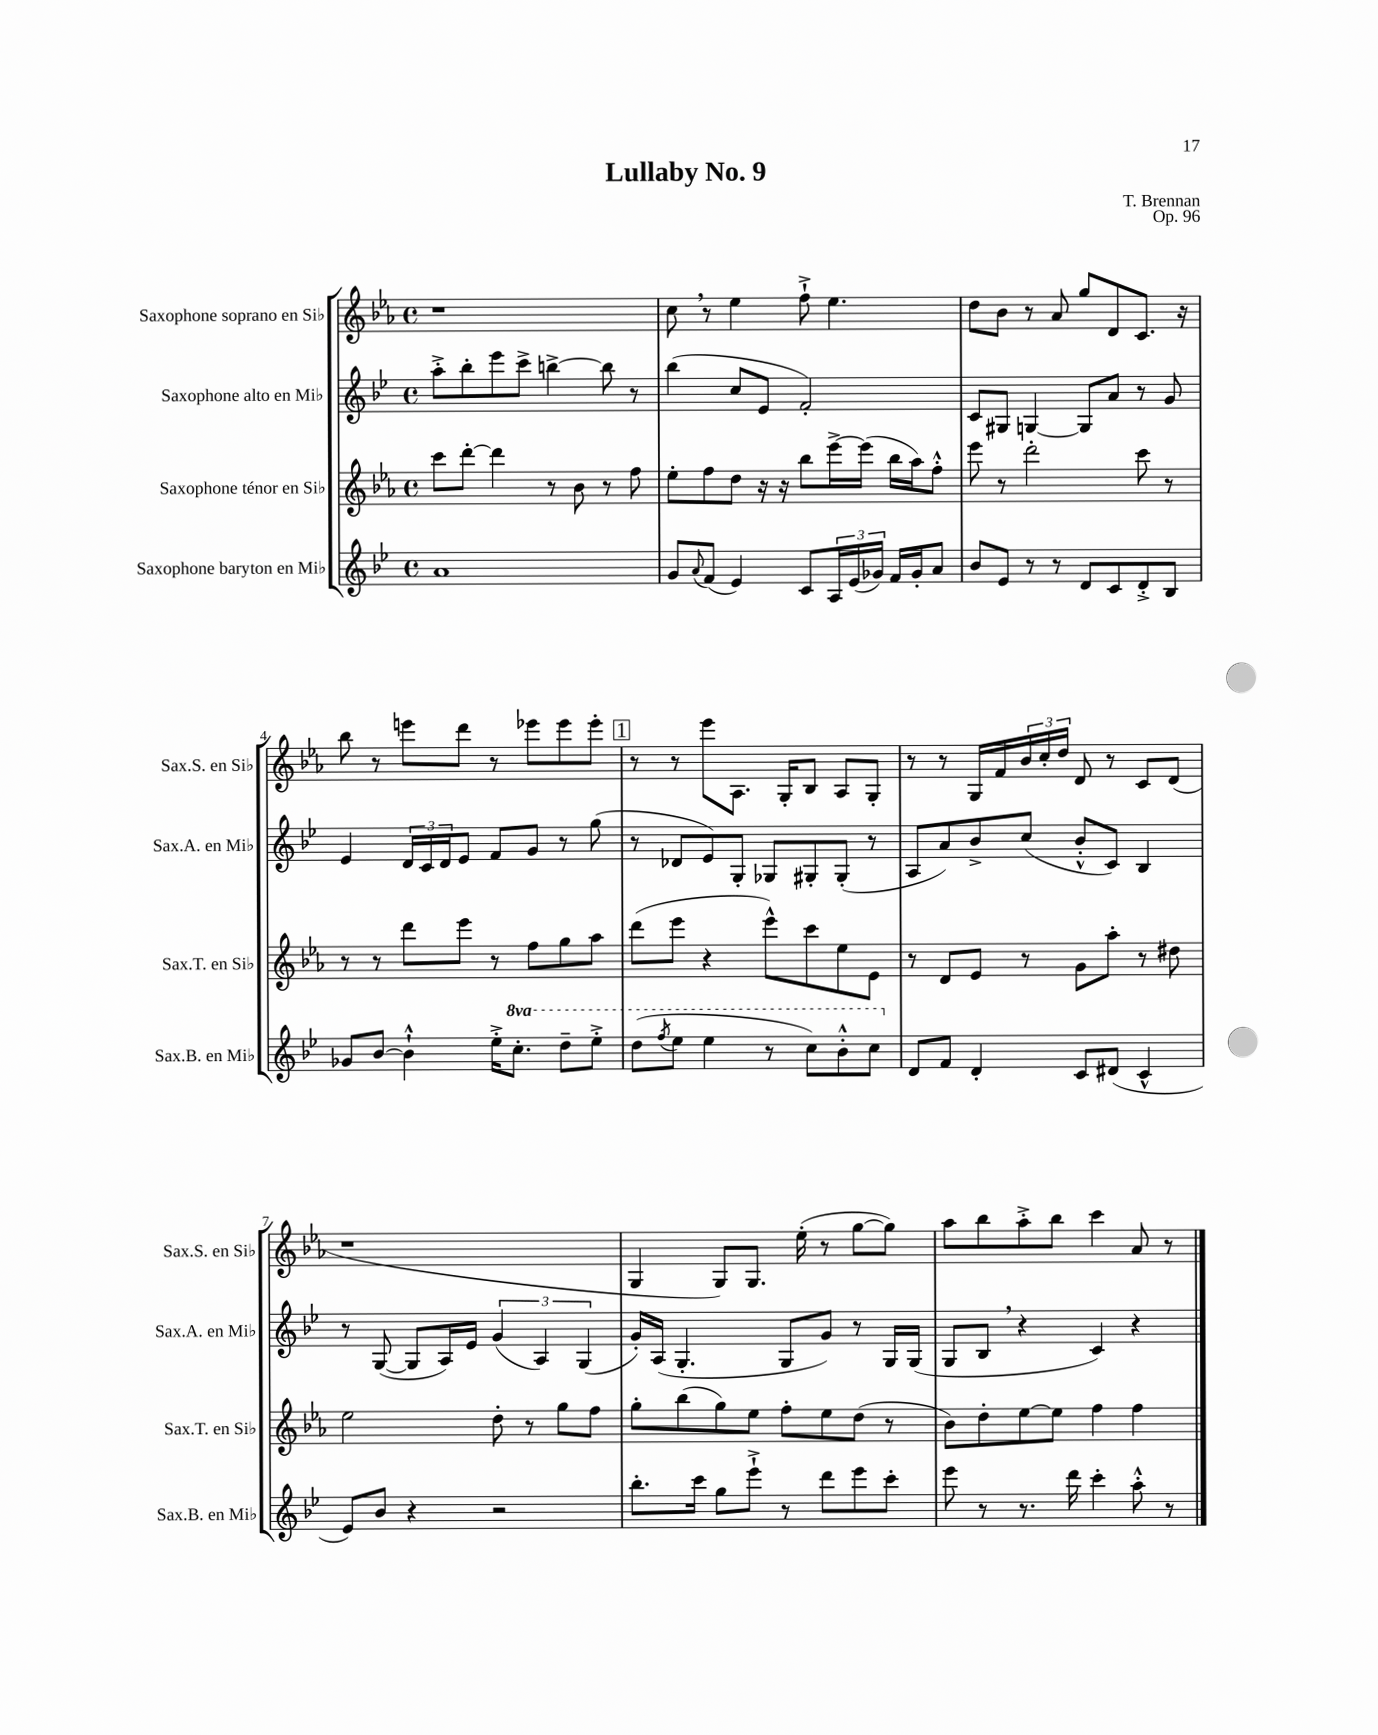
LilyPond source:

\header { title = "Lullaby No. 9" composer = "T. Brennan" opus = "Op. 96" }
<<
\new StaffGroup <<
\new Staff = "s0" \with { instrumentName = "Saxophone soprano en Sib" shortInstrumentName = "Sax.S. en Sib" } {
    \clef treble \key ees \major \defaultTimeSignature \time 4/4
    r1 |
    c''8 \breathe r8 ees''4 f''8-!-> ees''4. |
    d''8 bes'8 r8 aes'8 g''8 d'8 c'8. r16 |
    bes''8 r8 e'''8 d'''8 r8 ees'''8 ees'''8 ees'''8-. |
    \mark \markup { \box "1" } r8 r8 ees'''8 aes8. g16-. bes8 aes8 g8-. |
    r8 r8 g16 f'16 \tuplet 3/2 { bes'16 c''16-. d''16 } d'8 r8 c'8 d'8( |
    r1 |
    g4 g8) g8. ees''16-.( r8 g''8~ g''8) |
    aes''8 bes''8 aes''8-.-> bes''8 c'''4 aes'8 r8 \bar "|." |
}
\new Staff = "s1" \with { instrumentName = "Saxophone alto en Mib" shortInstrumentName = "Sax.A. en Mib" } {
    \clef treble \key bes \major \defaultTimeSignature \time 4/4
    a''8-.-> bes''8-. ees'''8 c'''8-> b''4~-> b''8 r8 |
    bes''4( c''8 ees'8 f'2-.) |
    c'8 gis8 g4~ g8 a'8 r8 g'8 |
    ees'4 \tuplet 3/2 { d'16 c'16 d'16 } ees'8 f'8 g'8 r8 g''8( |
    \mark \markup { \box "1" } r8 des'8 ees'8) g8-. ges8 gis8-. gis8-.( r8 |
    a8 a'8) bes'8-> c''8( bes'8-.-^ c'8) bes4 |
    r8 g8~( g8 a16) ees'16 \tuplet 3/2 { g'4( a4) g4( } |
    g'16-.) a16( g4.-. g8 g'8) r8 g16 g16( |
    g8 bes8 \breathe r4 c'4) r4 \bar "|." |
}
\new Staff = "s2" \with { instrumentName = "Saxophone ténor en Sib" shortInstrumentName = "Sax.T. en Sib" } {
    \clef treble \key ees \major \defaultTimeSignature \time 4/4
    c'''8 d'''8~-. d'''4 r8 bes'8 r8 f''8 |
    ees''8-. f''8 d''8 r16 r16 bes''8 ees'''16~-> ees'''16( bes''16 aes''16) f''8-.-^ |
    ees'''8 r8 d'''2-. c'''8 r8 |
    r8 r8 d'''8 ees'''8 r8 f''8 g''8 aes''8 |
    \mark \markup { \box "1" } d'''8( ees'''8 r4 ees'''8-^) c'''8 ees''8 ees'8 |
    r8 d'8 ees'8 r8 g'8 aes''8-. r8 dis''8 |
    ees''2 d''8-. r8 g''8 f''8 |
    g''8-. bes''8( g''8) ees''8 f''8-. ees''8 d''8( r8 |
    bes'8) d''8-. ees''8~ ees''8 f''4 f''4 \bar "|." |
}
\new Staff = "s3" \with { instrumentName = "Saxophone baryton en Mib" shortInstrumentName = "Sax.B. en Mib" } {
    \clef treble \key bes \major \defaultTimeSignature \time 4/4 \set Staff.ottavationMarkups = #ottavation-simple-ordinals
    a'1 |
    g'8 \appoggiatura { a'8 } f'8( ees'4) c'8 \tuplet 3/2 { a16 ees'16( ges'16) } f'16 ges'16-. a'8 |
    bes'8 ees'8 r8 r8 d'8 c'8 d'8-.-> bes8 |
    ges'8 bes'8~ bes'4-!-^ ees''16-.-> \ottava #1 c'''8.-. d'''8-- ees'''8-.-> |
    \mark \markup { \box "1" } d'''8( \acciaccatura { f'''8 } ees'''8 ees'''4 r8 c'''8) bes''8-.-^ c'''8 \ottava #0 |
    d'8 f'8 d'4-. c'8 dis'8( c'4-^ |
    ees'8) bes'8 r4 r2 |
    bes''8.-. c'''16 g''8 ees'''8-!-> r8 d'''8 ees'''8 c'''8-. |
    ees'''8 r8 r8. d'''16 c'''4-. a''8-.-^ r8 \bar "|." |
}
>>
>>
